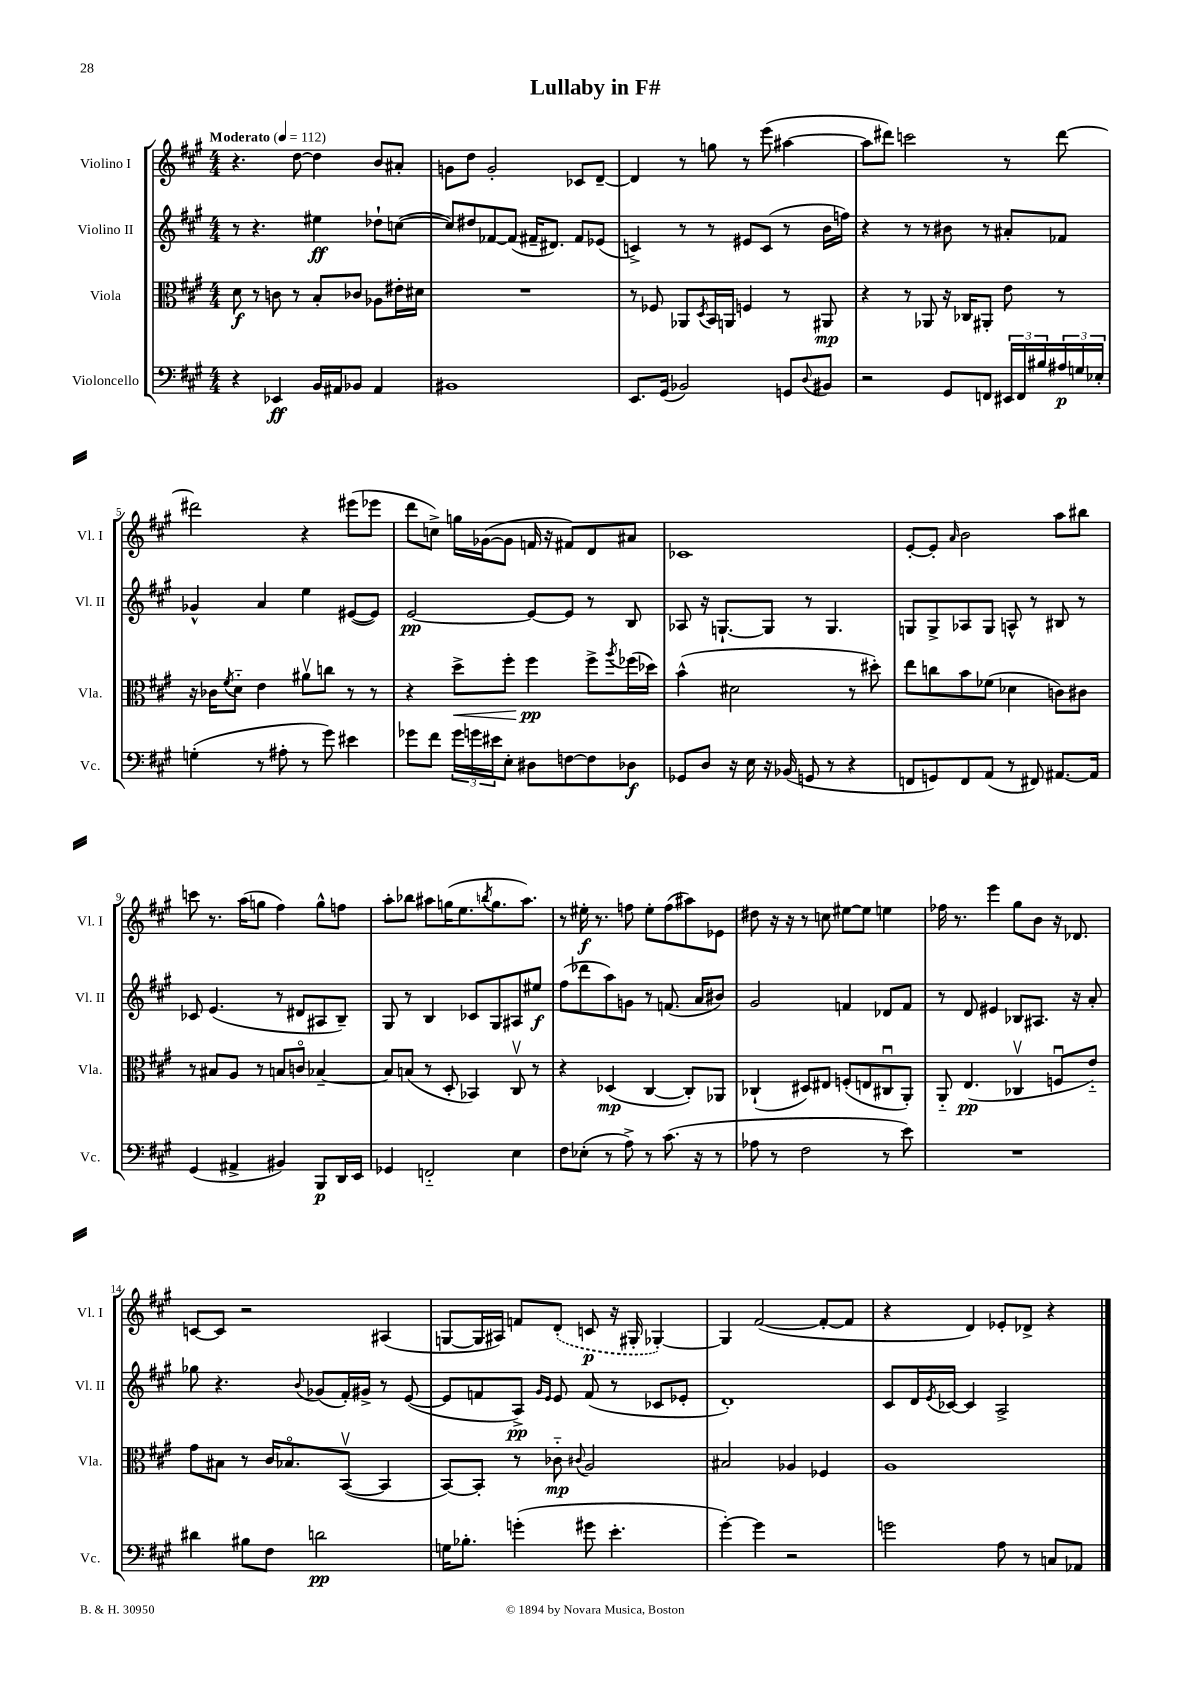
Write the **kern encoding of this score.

**kern	**kern	**kern	**kern
*staff4	*staff3	*staff2	*staff1
*clefF4	*clefC3	*clefG2	*clefG2
*k[f#c#g#]	*k[f#c#g#]	*k[f#c#g#]	*k[f#c#g#]
*M4/4	*M4/4	*M4/4	*M4/4
*MM112	*MM112	*MM112	*MM112
4r	8d\	8r	4.r
.	8r	4.r	.
4EE-/	8c\	.	.
.	8r	.	[8dd\
16BB/LL	8B'/L	4ee#\	4dd\]
16AA#/J	.	.	.
8BB-/J	8c-/J	.	.
4AA#/	8A-\L	8dd-`\L	8b/L
.	16e#'\L	([8cc\J	8a#'/J
.	16d#\JJ	.	.
=	=	=	=
1BB#	1r	8cc/]L)	8g\L
.	.	8dd#/	8dd\J
.	.	[8f-/	2g'/
.	.	(8f-/]J	.
.	.	16f#~/LK	.
.	.	8.d#/J)	.
.	.	8f#/L	8c-/L
.	.	(8e-/J	[8d~/J
=	=	=	=
8.EE/L	8r	4c^/)	4d/]
.	8F-/	.	.
(16GG#/Jk	.	.	.
2BB-/)	8AA-/L	8r	8r
.	8qD/	.	.
.	16BB/L	8r	8gg\
.	16AA/JJ	.	.
.	4F/	8e#/L	8r
.	.	(8c/J	(8eee\
8GG/L	8r	8r	[4aa#\
8qqD/	.	.	.
8BB#/J	8AA#/	16b\LL	.
.	.	16ff\JJ)	.
=	=	=	=
2r	4r	4r	8aa#\]L
.	.	.	8ddd#\J)
.	8r	8r	2ccc\
.	8AA-/	8r	.
8GG#/L	16r	8b#\	.
.	16C-/LK	.	.
8FF/J	8AA#'/J	8r	.
24EE#/LL	8e\	8a#'/L	8r
24FF/	.	.	.
24B#/	.	.	.
24A#/	8r	8f-/J	[8ddd#\
24G/	.	.	.
24E-'/JJ	.	.	.
=	=	=	=
(4G'\	16r	4g-^^/	2ddd#\]
.	16c-\LK	.	.
.	8qf#/	.	.
.	8d'~\J	.	.
8r	4e\	4a/	.
8A#'\	.	.	.
8r	8a#v\L	4ee\	4r
8g#\)	8cc\J	.	.
4e#\	8r	([8e#/L	(8eee#\L
.	8r	8e#/]J)	8eee-\J
=	=	=	=
8g-\L	4r	[2e/	8ddd\L
8f#\J	.	.	8cc^\J)
24g-\LL	8dd^\L	.	16gg\LL
24g\	.	.	.
.	.	.	([16g-\J
24e#\J	.	.	.
8E'\J	8ff#'\J	.	8g-\]J
8D#\L	4ff#\	8e/_L	16f/
.	.	.	16r
[8F\	.	8e/]J	8f#/L)
8F\]	8ff#^\L	8r	8d/
.	8qaa/	.	.
8D-\J	(16ff-\L	8B/	8a#/J
.	16dd-\JJ)	.	.
=	=	=	=
8GG-/L	(4b^^\	8A-/	1c-
8D/J	.	16r	.
.	.	[8.G`/L	.
16r	2d#\	.	.
16E\	.	.	.
16r	.	8G/]J	.
(16BB-/	.	.	.
8GG/	.	8r	.
8r	.	4.G/	.
4r	8r	.	.
.	8dd#'\)	.	.
=	=	=	=
8FF/L	8ee\L	8G/L	[8e'/L
8GG/)	8cc\	8G^/	8e'/]J
.	.	.	16qqa/
8FF/	8b\	8A-/	2b\
(8AA/J	(8f-\J	8G/J	.
8r	4d-\	8A^^/	.
8FF#/)	.	8r	.
[8.AA#/L	8c\L)	8B#/	8aa\L
.	8c#\J	8r	8bb#\J
16AA#/]Jk	.	.	.
=	=	=	=
(4GG#/	8r	8c-/	8ccc\
.	8B#/L	(4.e/	8.r
4AA#^/	8A/J	.	.
.	.	.	(16aa\LK
.	8r	.	8gg\J
4BB#/)	8B/L	8r	4ff#\)
.	8co/J	8d#/L	.
8BBB/L	[4B-~/	8A#/	8gg^^\L
16DD/L	.	8B~/J)	8ff\J
16EE/JJ	.	.	.
=	=	=	=
4GG-/	8B-/]L	8G#/	8aa'\L
.	(8B/J	8r	8bb-\J
2FF'~/	8r	4B/	8aa#\L
.	8D'/	.	(16gg\K
.	.	.	8.ee\
.	4BB-/)	8c-/L	.
.	.	.	8qbb/
.	.	8G#/	8.gg\
4E\	8C#v/	8A#/	.
.	.	.	8.aa#\J)
.	8r	8ee#/J	.
=	=	=	=
8F#\L	4r	(8ff#\L	8r
(8E-'\J	.	8ddd-\	16ee#'\
.	.	.	8.r
8r	(4D-/	8aa\)	.
8A^\)	.	8g\J	8ff\
8r	[4C#/	8r	8ee#'\L
(8.c#\	.	(8.f/	(8ff\
.	8C#'/]L)	.	8aa#\)
16r	.	16a/LK	.
8r	8AA-/J	8b#/J)	8e-\J
=	=	=	=
8A-\	(4C-`/	2g#/	8dd#\
8r	.	.	16r
.	.	.	16r
2F#\	8D#/L)	.	8r
.	8E#/J	.	8cc\
.	(8F'/L	4f/	[8ee#\L
.	8E/	.	8ee#\]J
8r	8C#u/	8d-/L	4ee\
8e\)	8AA'/J)	8f/J	.
=	=	=	=
1r	8AA'~/	8r	16ff-\
.	.	.	8.r
.	(4.E/	8d/	.
.	.	4e#/	4eee\
.	4C-v/	8B-/L	8gg#\L
.	.	8.A#/J	8b\J
.	8Fu/L	.	16r
.	.	16r	8.d-/
.	8e'~/J)	8a'/	.
=	=	=	=
4d#\	8g#\L	8gg-\	[8c/L
.	8B#\J	4.r	8c/]J
8B#\L	8r	.	2r
8F#\J	16c#/LK	.	.
.	8.B-o/	.	.
.	.	8qqb/	.
2d\	.	(8g-/L	.
.	([8BBv/J	16f#'/L)	.
.	.	16g#^/JJ	.
.	4BB/]	8r	(4A#/
.	.	([8e/	.
=	=	=	=
16G\LK	[8BB/L)	8e/]L	[8G/L
8.B-'\J	.	.	.
.	8BB'/]J	8f/	16G/]L
.	.	.	16A#/JJ)
(4g'\	8r	8A^/J)	8f/L
.	.	16qqg#/LL	.
.	.	16qqe/JJ	.
.	8c-'~\	8e/	(8d'/J
.	8qqc#/	.	.
8g#\	2A/	(8f/	8c/
4.e'\	.	8r	16r
.	.	.	16G#'/
.	.	8c-/L	[4G-'/)
.	.	8e-'/J	.
=	=	=	=
[4g#'\)	2B#/	1d')	4G-/]
4g#\]	.	.	([2f#/
2r	4A-/	.	.
.	4F-/	.	8f#'/_L
.	.	.	8f#/]J
=	=	=	=
2g\	1A	8c#/L	4r
.	.	16d/L	.
.	.	8qe/	.
.	.	[16c-/JJ	.
.	.	4c-/]	4d/)
8A\	.	2A^/	8e-'/L
8r	.	.	8d-^/J
8C/L	.	.	4r
8AA-/J	.	.	.
==	==	==	==
*-	*-	*-	*-
